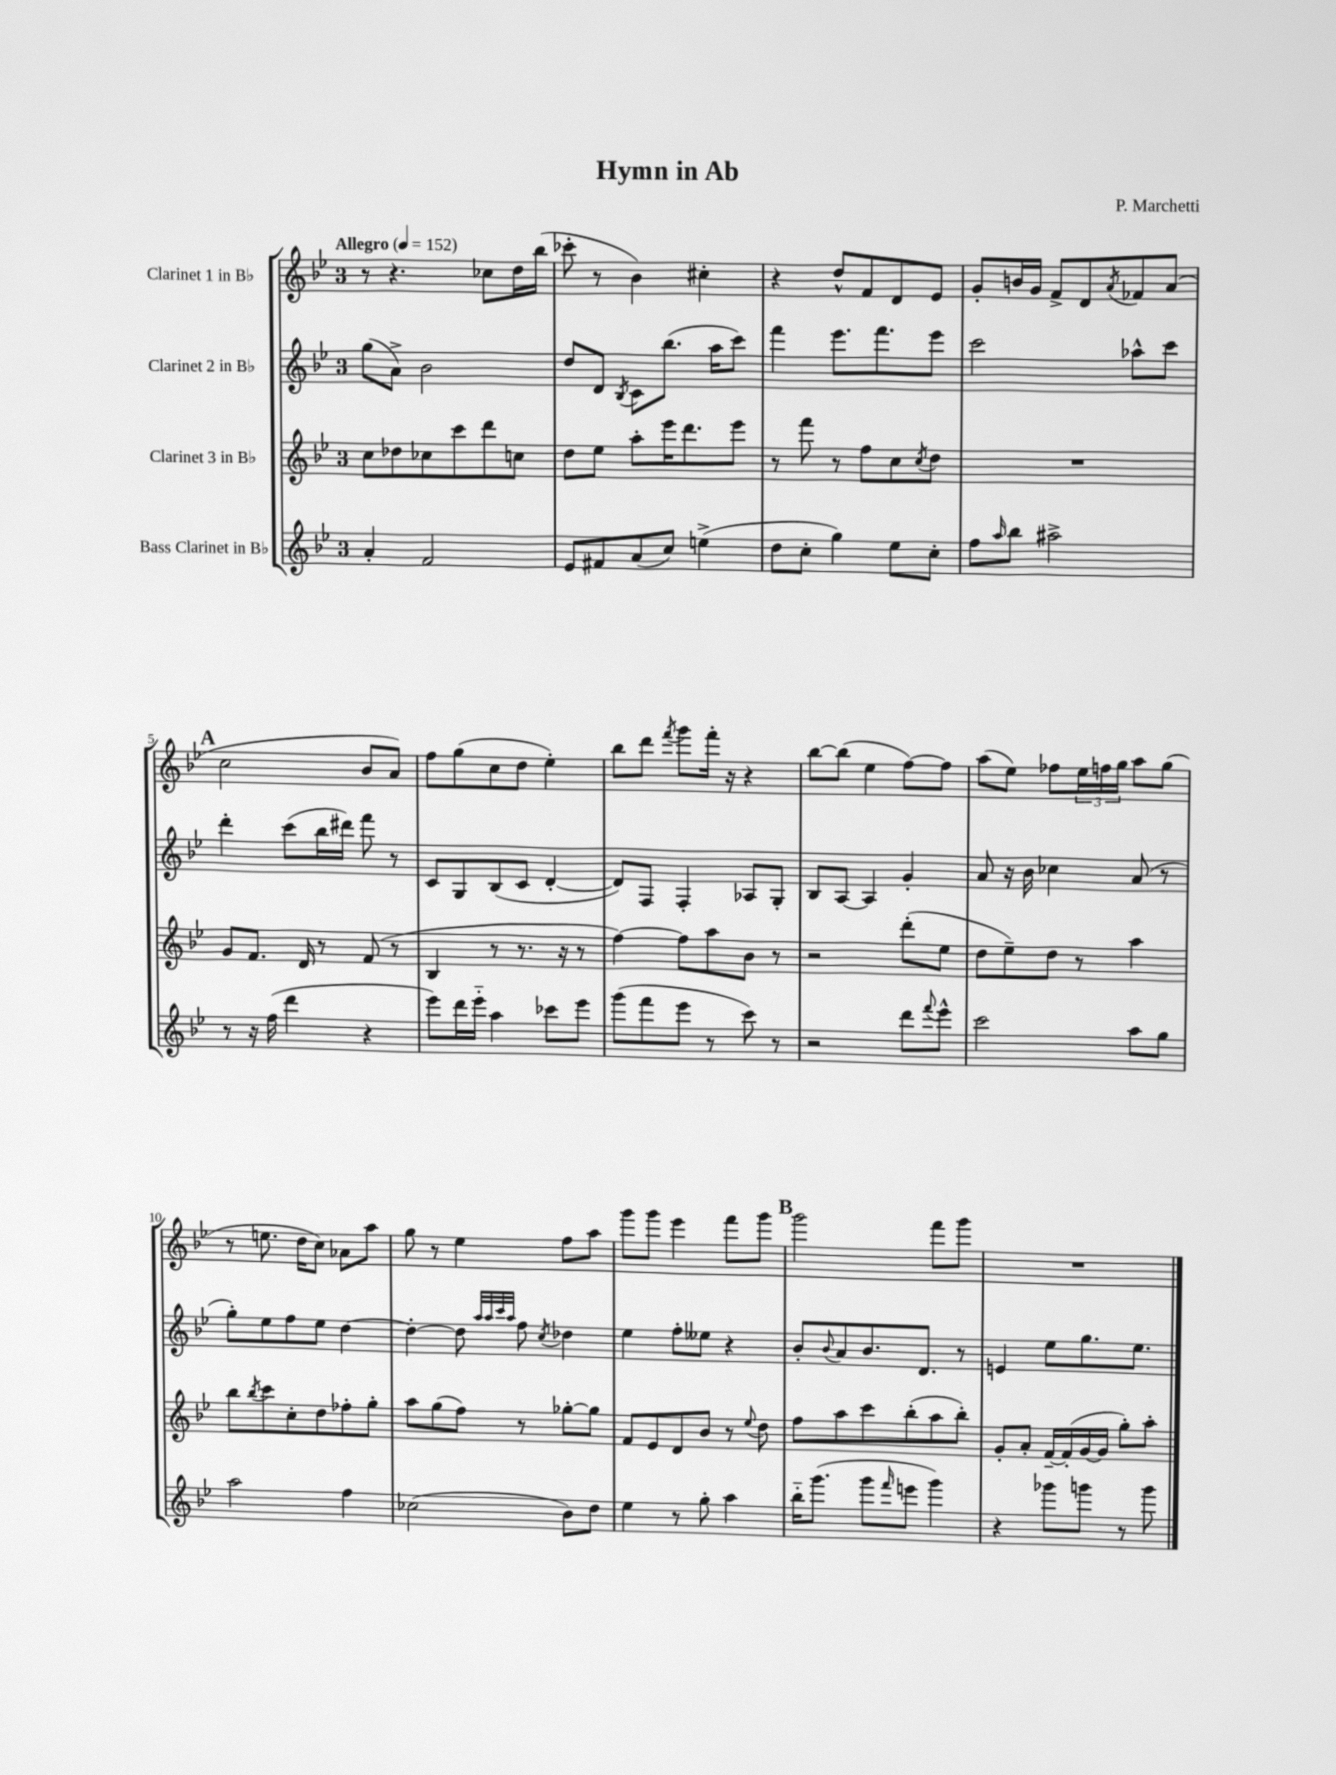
\header { title = "Hymn in Ab" composer = "P. Marchetti" }
<<
\new StaffGroup <<
\new Staff = "s0" \with { instrumentName = "Clarinet 1 in Bb" } {
    \clef treble \key bes \major \once \override Staff.TimeSignature.style = #'single-digit \time 3/4 \tempo "Allegro" 4 = 152
    r8 r4. ces''8 d''16 bes''16( |
    ces'''8-. r8 bes'4) cis''4-. |
    r4 d''8-^ f'8 d'8 ees'8 |
    g'8-. b'16 g'16 f'8-> d'8 \acciaccatura { a'8 } fes'8 a'8( |
    \mark \markup { \bold "A" } c''2 bes'8 a'8) |
    f''8 g''8( c''8 d''8 ees''4-.) |
    bes''8 d'''8 \acciaccatura { f'''8 } g'''8 f'''16-. r16 r4 |
    bes''8~ bes''8( ees''4 f''8~) f''8 |
    a''8( ees''8) fes''8 \tuplet 3/2 { ees''16 f''16 g''16 } a''8 g''8( |
    r8 e''8. d''16 c''8) aes'8 a''8 |
    g''8 r8 ees''4 f''8 a''8 |
    g'''8 g'''8 ees'''4 f'''8 g'''8 |
    \mark \markup { \bold "B" } g'''2 f'''8 g'''8 |
    R2. \bar "|." |
}
\new Staff = "s1" \with { instrumentName = "Clarinet 2 in Bb" } {
    \clef treble \key bes \major \once \override Staff.TimeSignature.style = #'single-digit \time 3/4
    g''8( a'8->) bes'2 |
    d''8 d'8 \acciaccatura { bes8 } c'8 bes''8.( a''16 c'''8) |
    f'''4 ees'''8. f'''8. ees'''8 |
    c'''2 aes''8-^ c'''8 |
    \mark \markup { \bold "A" } d'''4-. c'''8( bes''16 dis'''16) f'''8 r8 |
    c'8 g8 bes8( c'8 d'4~-. |
    d'8) f8 f4-. aes8 g8-. |
    bes8 a8~ a4 g'4-. |
    a'8 r16 bes'16 ces''4 a'8( r8 |
    g''8-.) ees''8 f''8 ees''8 d''4~ |
    d''4~-. d''8 \grace { a''32 a''32 c'''32 a''32 } f''8 \acciaccatura { c''8 } des''4 |
    ees''4 f''8-. eeses''8 r4 |
    \mark \markup { \bold "B" } bes'8-. \appoggiatura { bes'8 } a'8 bes'8. d'8. r8 |
    e'4 ees''8 g''8. ees''8. \bar "|." |
}
\new Staff = "s2" \with { instrumentName = "Clarinet 3 in Bb" } {
    \clef treble \key bes \major \once \override Staff.TimeSignature.style = #'single-digit \time 3/4
    c''8 des''8 ces''8 c'''8 d'''8 c''8 |
    d''8 ees''8 a''8-. ees'''16 d'''8. ees'''8 |
    r8 f'''8 r8 f''8 c''8 \acciaccatura { c''8 } d''8 |
    R2. |
    \mark \markup { \bold "A" } g'8 f'8. d'16 r8 f'8( r8 |
    bes4 r8 r8. r16 r8 |
    f''4~) f''8 a''8 bes'8 r8 |
    r2 d'''8-.( ees''8 |
    d''8 ees''8--) d''8 r8 a''4 |
    bes''8 \acciaccatura { bes''8 } c'''8 c''8-. d''8 fes''8-. g''8-. |
    a''8 g''8( f''8) r8 ges''8~-. ges''8 |
    f'8 ees'8 d'8 bes'8 r8 \appoggiatura { ees''8 } d''8 |
    \mark \markup { \bold "B" } f''8 a''8 c'''8 bes''8-.( a''8 bes''8-.) |
    g'8-. a'8-. f'16~-- f'16-.( g'16~ g'16 g''8-.) a''8-. \bar "|." |
}
\new Staff = "s3" \with { instrumentName = "Bass Clarinet in Bb" } {
    \clef treble \key bes \major \once \override Staff.TimeSignature.style = #'single-digit \time 3/4
    a'4-. f'2 |
    ees'8 fis'8 a'8( c''8) e''4->( |
    d''8 c''8-. g''4) ees''8 c''8-. |
    f''8 \grace { a''16 } bes''8 ais''2-> |
    \mark \markup { \bold "A" } r8 r16 f''16( d'''4 r4 |
    ees'''8) d'''16 ees'''16-_ a''4 ces'''8 ees'''8 |
    g'''8( f'''8 ees'''8 r8 c'''8) r8 |
    r2 d'''8 \appoggiatura { f'''8 } ees'''8-^ |
    c'''2 a''8 g''8 |
    a''2 f''4 |
    ces''2( bes'8) d''8 |
    ees''4 r8 g''8-. a''4 |
    \mark \markup { \bold "B" } bes''16-_ g'''8.( g'''8 \grace { f'''16 } e'''8 g'''4) |
    r4 ges'''8 g'''8 r8 g'''8 \bar "|." |
}
>>
>>
